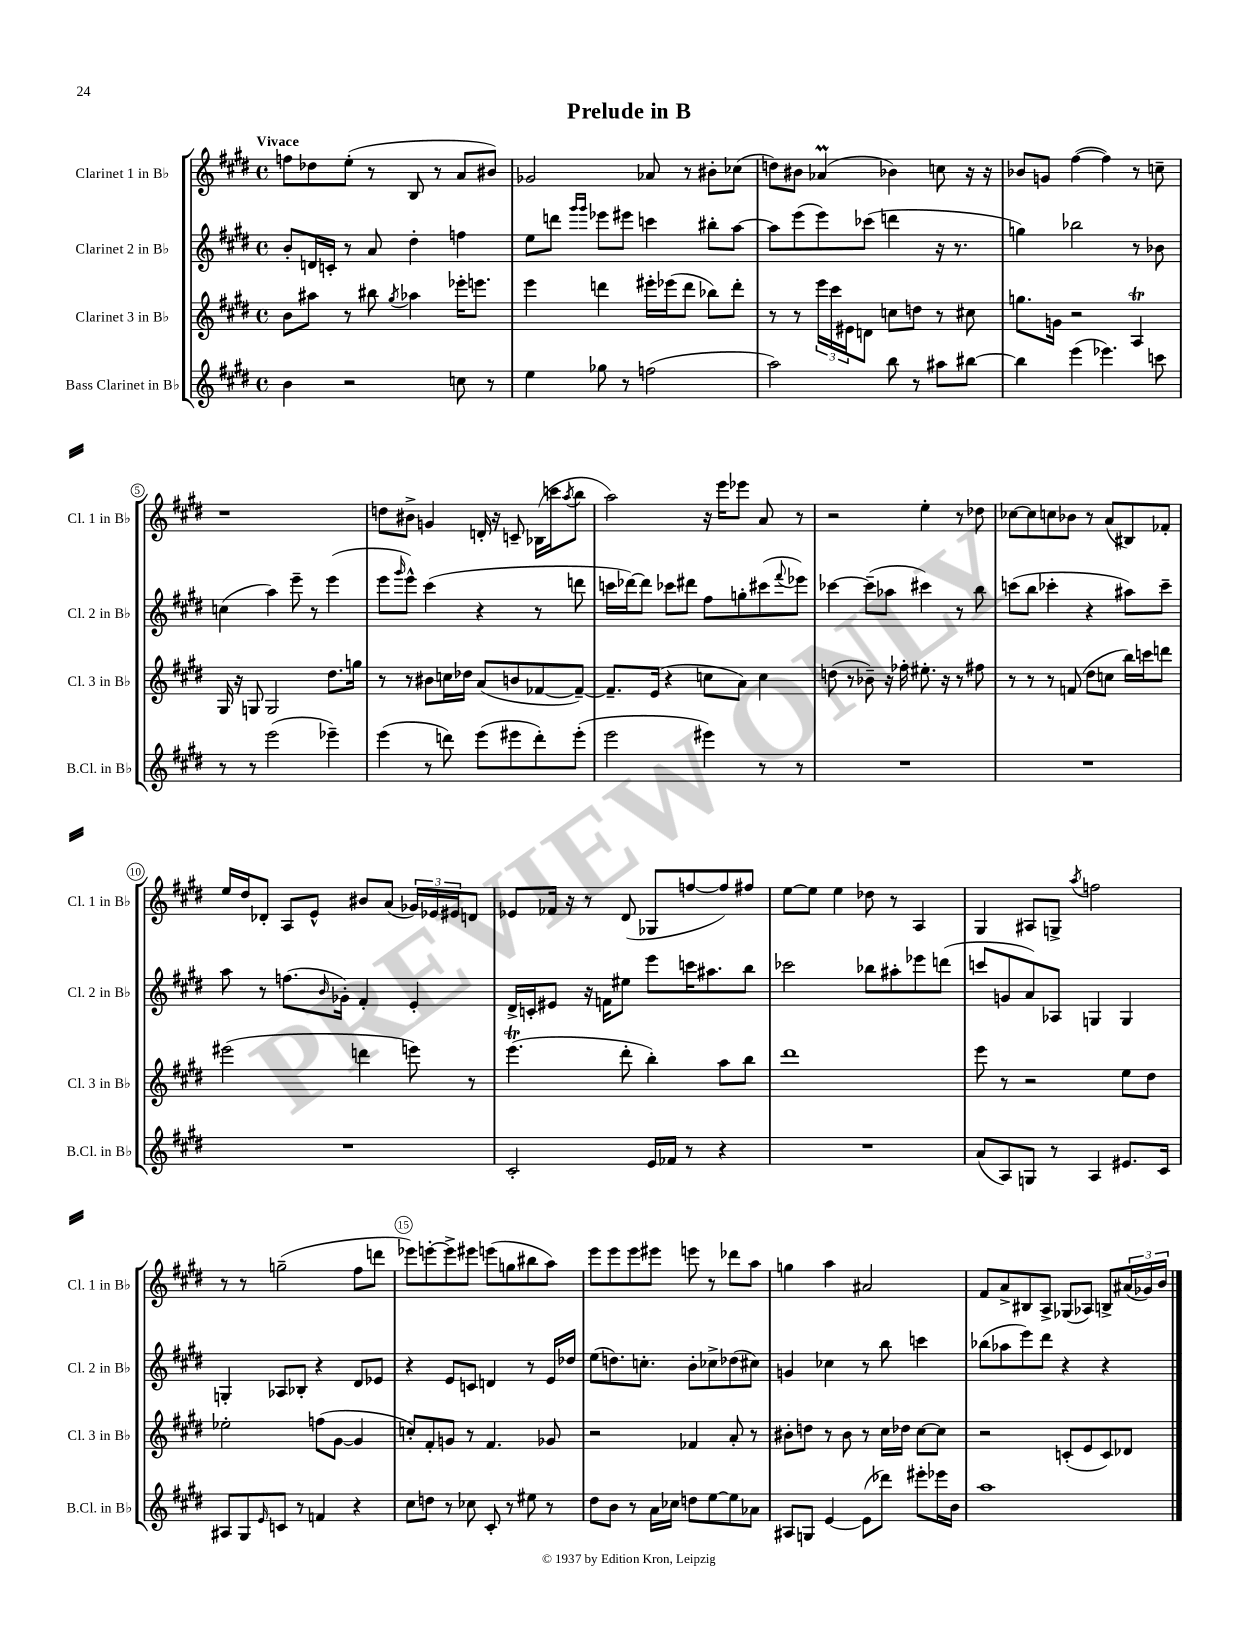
\header { title = "Prelude in B" }
<<
\new StaffGroup <<
\new Staff = "s0" \with { instrumentName = "Clarinet 1 in Bb" shortInstrumentName = "Cl. 1 in Bb" } {
    \clef treble \key e \major \defaultTimeSignature \time 4/4 \tempo "Vivace"
    f''8 des''8 e''8-.( r8 b8 r8 a'8 bis'8) |
    ges'2 aes'8 r8 bis'8-. ces''8( |
    d''8) bis'8 aes'4\prall( bes'4) c''8 r16 r16 |
    bes'8 g'8 fis''4~( fis''4) r8 c''8-- |
    r1 |
    d''8 bis'8-> g'4 d'16-. r16 c'8-- bes16( c'''16 \acciaccatura { a''8 } b''8 |
    a''2) r16 e'''16 ees'''8 a'8 r8 |
    r2 e''4-. r8 des''8 |
    ces''8~ ces''8 c''8 bes'8 r8 a'8( bis8) fes'8-. |
    e''16 dis''16 des'8-. a8 e'8-^ bis'8 a'8( \tuplet 3/2 { ges'16) ees'16 eis'16 } d'8 |
    ees'8 fes'16 r16 r8 dis'8( ges8 f''8~ f''8) fis''8 |
    e''8~ e''8 e''4 des''8 r8 a4 |
    gis4 ais8 g8-> \acciaccatura { a''8 } f''2 |
    r8 r8 g''2--( fis''8 d'''8 |
    ees'''8) e'''8~-. e'''8-> eis'''8 e'''8( g''8 bis''8 a''8) |
    e'''8 e'''8 e'''8 eis'''8 e'''8 r8 des'''8 a''8 |
    g''4 a''4 ais'2 |
    fis'8 a'8-> bis8 a8-> ges8( aes8) b8-> \tuplet 3/2 { ais'16( ges'16) b'16 } \bar "|." |
}
\new Staff = "s1" \with { instrumentName = "Clarinet 2 in Bb" shortInstrumentName = "Cl. 2 in Bb" } {
    \clef treble \key e \major \defaultTimeSignature \time 4/4
    b'8-. d'16 c'16-. r8 a'8 dis''4-. f''4 |
    e''8 d'''8 \grace { gis'''16 gis'''16 } ees'''8 eis'''8 c'''4 bis''8-. a''8~ |
    a''8 e'''8( e'''8) ces'''8( d'''4 r16 r8. |
    g''4) bes''2 r8 bes'8 |
    c''4( a''4) e'''8-- r8 e'''4( |
    e'''8 \grace { gis'''16 } e'''8-^) cis'''4( r4 r8 d'''8 |
    c'''16 des'''16~) des'''8 ces'''8 dis'''8 fis''8 g''8-. cis'''8( \appoggiatura { fis'''8 } ees'''8) |
    ces'''4~ ces'''8--( aes''8 cis'''4) r8 b''8 |
    c'''8( b''8 ces'''4-. r4 ais''8) ces'''8-- |
    a''8 r8 f''8.( \grace { b'16 } ges'16-.) fis'4-. e'4-. |
    dis'16-> c'16-. eis'8 r16 f'16 eis''8 e'''8 c'''16 ais''8. b''8 |
    ces'''2 bes''8 ais''8-. ees'''8 d'''8( |
    c'''8 g'8 a'8) aes8 g4 g4 |
    g4-. aes8 bes8-. r4 dis'8 ees'8 |
    r4 e'8 c'8 d'4 r8 e'16 des''16 |
    e''8( d''8.) c''8.-. b'8-. ces''8-> des''8( cis''8) |
    g'4 ces''4 r8 b''8 c'''4 |
    bes''8( aes''8 e'''8) dis'''8 r4 r4 \bar "|." |
}
\new Staff = "s2" \with { instrumentName = "Clarinet 3 in Bb" shortInstrumentName = "Cl. 3 in Bb" } {
    \clef treble \key e \major \defaultTimeSignature \time 4/4
    b'8 ais''8 r8 bis''8 \acciaccatura { gis''8 } aes''4 ees'''16-. e'''8. |
    e'''4 d'''4 eis'''16-. ees'''16( d'''8 bes''8) d'''8-. |
    r8 r8 \tuplet 3/2 { e'''16 cis'''16 eis'16 } d'8 c''8 d''8 r8 cis''8 |
    g''8. g'16 r2 a4\trill |
    gis16 r16 g8 g2 dis''8. g''16 |
    r8 r8 bis'8 c''16 des''16 a'8( b'8 fes'8~ fes'8~--) |
    fes'8.-- e'16( r4 c''8 a'8) c''4 |
    d''8( r8 bes'8--) r16 fes''16-. eis''8.-. r16 r8 fis''8 |
    r8 r8 r8 f'8( dis''8 c''8 b''16) c'''16 d'''8 |
    eis'''2( d'''4 e'''8) r8 |
    e'''4.\trill( dis'''8-. b''4-.) a''8 b''8 |
    dis'''1 |
    e'''8 r8 r2 e''8 dis''8 |
    ees''2-. f''8( gis'8~ gis'4 |
    c''8-.) fis'8-. g'8 r8 fis'4. ges'8 |
    r2 fes'4 a'8-. r8 |
    bis'8-. d''8 r8 bis'8 r8 cis''16 des''16 cis''8~ cis''8 |
    r2 c'8-.( e'8 c'8) des'8 \bar "|." |
}
\new Staff = "s3" \with { instrumentName = "Bass Clarinet in Bb" shortInstrumentName = "B.Cl. in Bb" } {
    \clef treble \key e \major \defaultTimeSignature \time 4/4
    b'4 r2 c''8 r8 |
    e''4 ges''8 r8 f''2( |
    a''2) b''8 r8 ais''8 bis''8~ |
    bis''4 e'''4( ees'''4.) c'''8 |
    r8 r8 e'''2( ees'''4--) |
    e'''4( r8 d'''8) e'''8( eis'''8 d'''8-.) eis'''8-.( |
    e'''2 eis'''4) r8 r8 |
    R1 |
    R1 |
    R1 |
    cis'2-. e'16 fes'16 r8 r4 |
    R1 |
    a'8( a8) g8 r8 a4 eis'8. cis'16 |
    ais8 gis8 \grace { e'16 } c'8 r8 f'4 r4 |
    cis''8 d''8 r8 ces''8 cis'8-. r8 eis''8 r8 |
    dis''8 b'8 r8 a'16 ces''16 d''8 e''8~ e''8 aes'8 |
    ais8 g8 e'4~ e'8( des'''8) eis'''8-. ees'''16 b'16 |
    a''1 \bar "|." |
}
>>
>>
\layout { \context { \Score \override BarNumber.break-visibility = ##(#f #t #t) barNumberVisibility = #(every-nth-bar-number-visible 5) \override BarNumber.stencil = #(make-stencil-circler 0.1 0.3 ly:text-interface::print) } }
